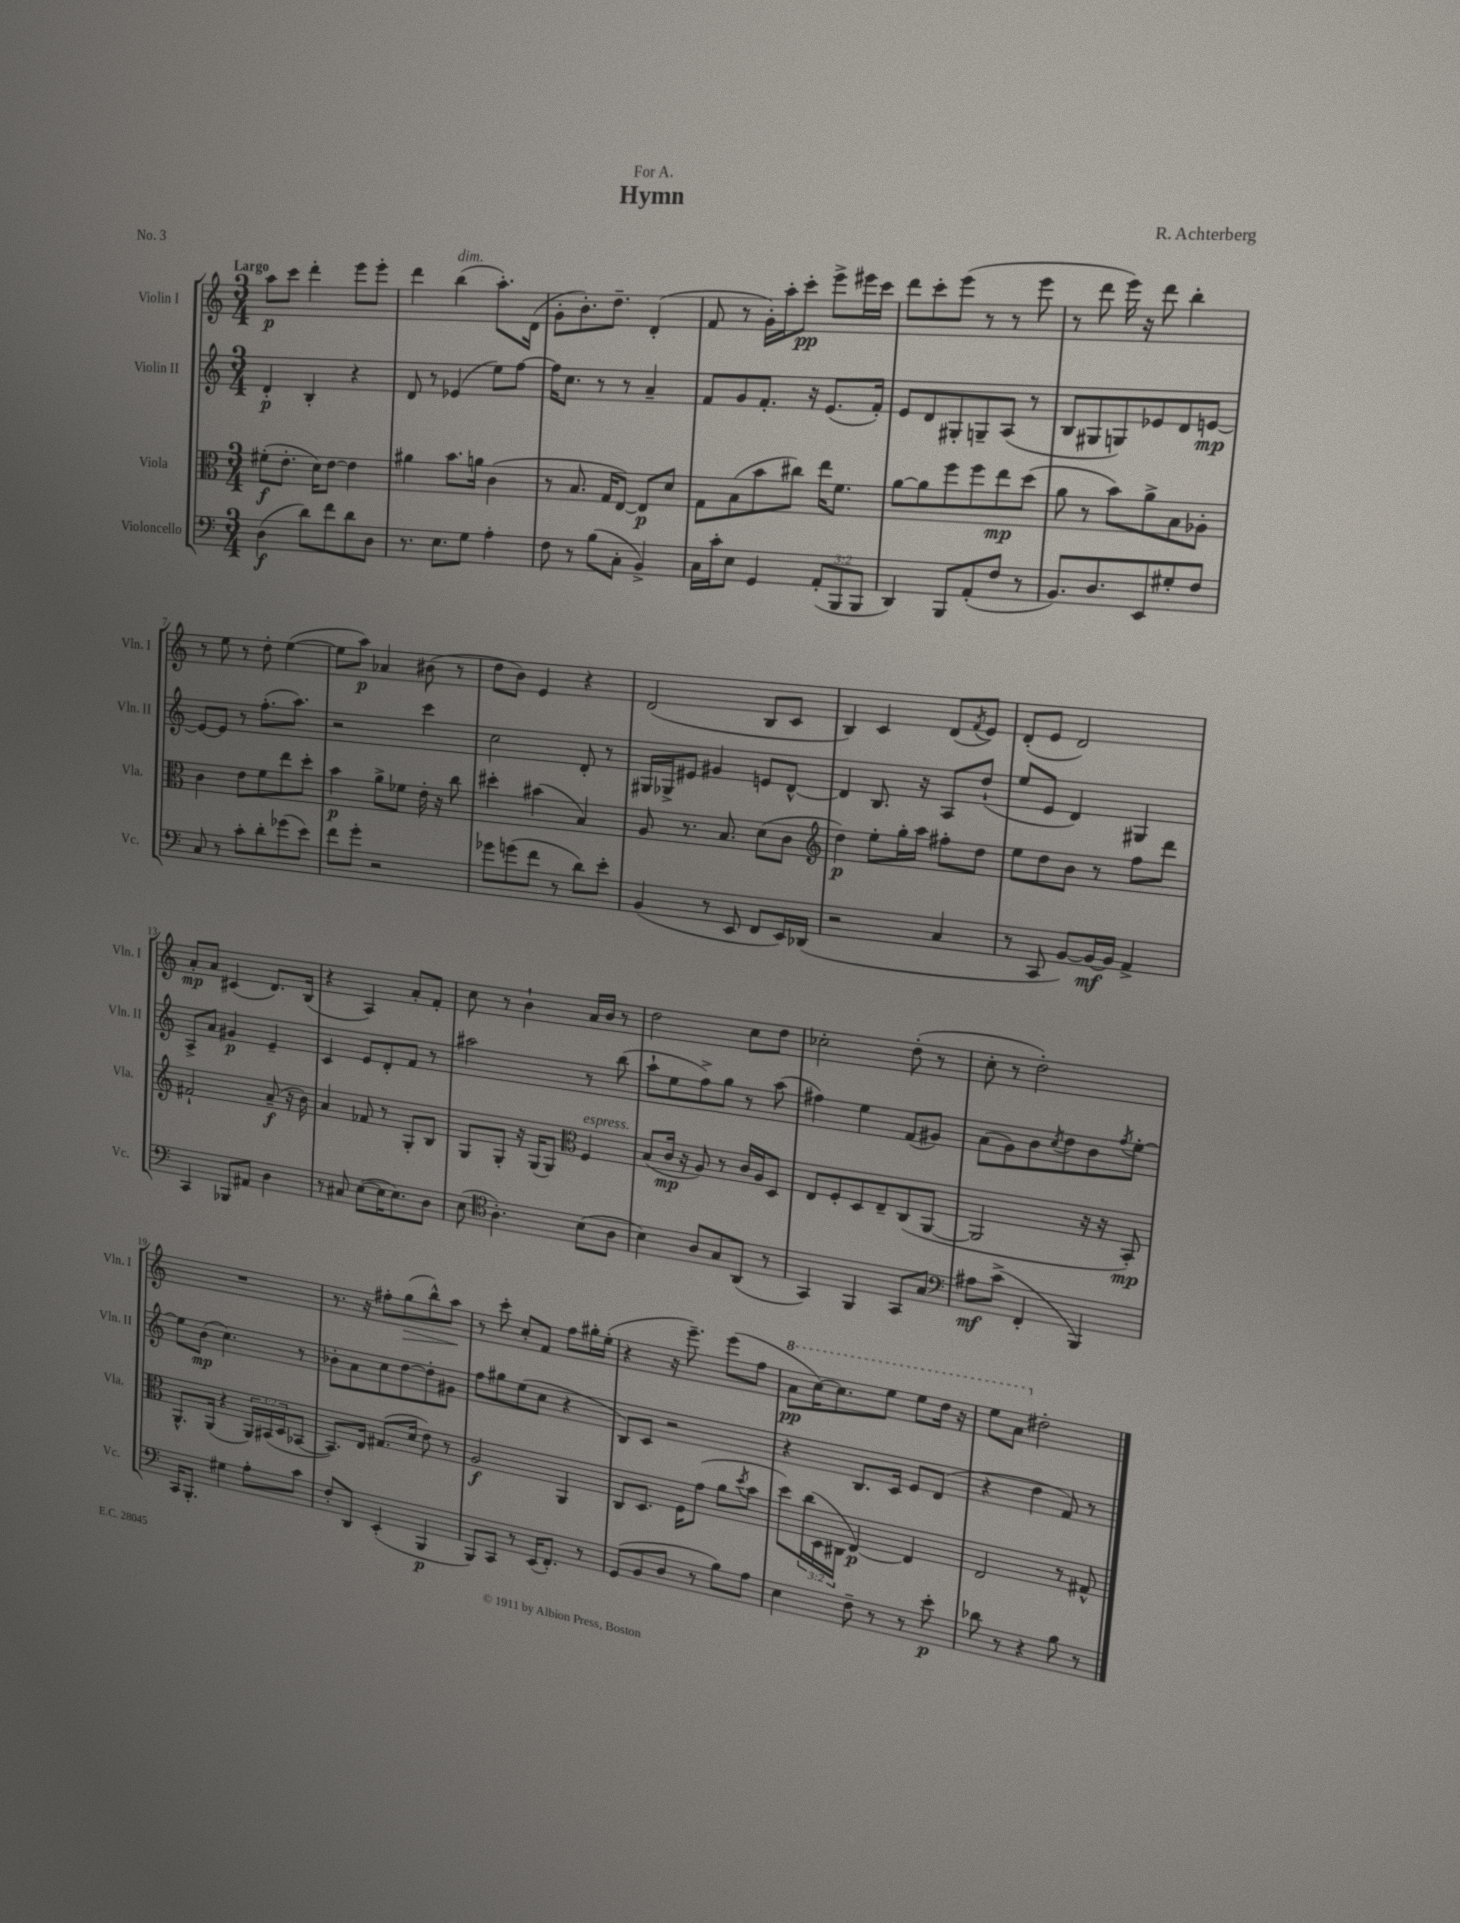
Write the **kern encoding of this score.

**kern	**kern	**kern	**kern
*staff4	*staff3	*staff2	*staff1
*clefF4	*clefC3	*clefG2	*clefG2
*k[]	*k[]	*k[]	*k[]
*M3/4	*M3/4	*M3/4	*M3/4
(4D	(8f#'	4d'	8aa
.	8.e'	.	8ccc
8d)	.	4B'	4ddd'
.	16d)	.	.
8f	[8e	.	.
8d	4e]	4r	8eee
8D	.	.	8eee'
=	=	=	=
8.r	4a#	8d	4ddd
.	.	8r	.
8.E	.	.	.
.	8.b	(4e-	(4bb
8G	.	.	.
.	16a	.	.
4A'	(4c	8ee)	8.aa')
.	.	[8ff	.
.	.	.	(16d
=	=	=	=
8F	8r	16ff]	8g'
.	.	8.cc	.
8r	8.B	.	8.b')
(8B	.	8r	.
.	16G	.	8.dd~
8C'	[8E)	8r	.
4BB^)	8E]	4a~	(4d'
.	8d	.	.
=	=	=	=
16C	8G	8f	8f
16c'	.	.	.
8E	(8B	8g	8r
4GG	8b	8.f'	16g')
.	.	.	16aa'
.	8cc#)	.	8ccc'
.	.	16r	.
(12AA'	16ee	(8.e	8eee^
.	8.f	.	.
12BBB	.	.	.
.	.	.	16eee#
12BBB	.	.	.
.	.	16f')	16ccc
=	=	=	=
4DD)	[8a	8e	8ddd
.	8a]	8d	8ccc'
8BBB	8ff	8G#'	(8eee
(8AA'	8ff	8G~	8r
8F	8ee	(8A	8r
8r	(8dd	8r	8eee
=	=	=	=
8.BB)	8a	8B	8r
.	8r	8G#	8ddd
8.D	.	.	.
.	8b)	8G)	16eee)
.	.	.	16r
8EE	8a^	8e-	8ddd
8G#'	8B	8d	4bb'
8F	8A-'	[8e	.
=	=	=	=
8C	4c	8e_	8r
8r	.	8e]	8ee
8c'	8e	8r	8r
8d'	8f	(8.ff'	8dd'
(8g-	8ee	.	([4ee
.	.	8.aa)	.
8e)	8dd'	.	.
=	=	=	=
8f	4b	2r	8ee]
8g'	.	.	8aa)
2r	8a^	.	4a-
.	8f-	.	.
.	16e'	4ccc	(8b#
.	16r	.	.
.	8cc	.	8r
=	=	=	=
8g-	4dd#'	2cc	8dd
(8g	.	.	8b)
8f	(4b#	.	4e
8r	.	.	.
8d)	4B)	8d'	4r
8e'	.	8r	.
=	=	=	=
(4BB	8A	16G#	(2d
.	.	16G-^	.
.	8.r	8e#	.
8r	.	4g#	.
.	8.B	.	.
8EE	.	.	.
8FF	(8d	8e	8B
16EE)	8c	[8d^^	8c
(16DD-	.	.	.
=	=	=	=
*	*clefG2	*	*
2r	4dd)	4d]	4B)
.	8ee'	8.B	4c
.	16gg'	.	.
.	16aa	16r	.
4C	8ff#'	8A	(8d
.	.	.	8qf
.	8dd	(8dd`	8e)
=	=	=	=
8r	8ee	8ee	(8d'
8CC	8dd	8e	8e
[8BB)	8b	4d)	2d)
16BB_	8r	.	.
16BB]	.	.	.
4AA^	8ff	4G#	.
.	8ddd	.	.
=	=	=	=
4CC	2f#`	8A^	8a'
.	.	8a	8a
8BBB-	.	4g#	(4c#
8AA#	.	.	.
4D	(8a~	4e~	8.d)
.	16r	.	.
.	16b)	.	(16B
=	=	=	=
8r	4a	4c	4r
8C#	.	.	.
([8E	8f-	8e	4A)
16E]	8r	8d'	.
8.E)	.	.	.
.	8G'	8f	8a'
8D	8B	8r	8f'
=	=	=	=
(8E	8G	2aa#	8cc
*clefC4	*	*	*
4.A')	8G'	.	8r
.	16r	.	4b`
.	(16G	.	.
.	8G)	.	.
*	*clefC3	*	*
(8B	4F	8r	16a
.	.	.	16b
8A	.	(8bb	8r
=	=	=	=
4B)	(8B	8aa`	2dd
.	16c	8ee	.
.	16r	.	.
8A	8A)	8ff^)	.
8G	8r	8gg	.
(8AA	16c	8r	8cc
.	16A	.	.
8r	8D	(8aa	8dd
=	=	=	=
4GG)	8E	4ff#)	2cc-'
.	8F'	.	.
4FF	8D	4ee	.
.	8E~	.	.
8GG	(8C	(8f	(8dd'
8G	[8AA	8g#)	8r
=	=	=	=
*clefF4	*	*	*
8A#	2AA]	(8a	8cc'
(8c^	.	8g)	8r
4FF'	.	8b	2dd')
.	.	8qcc	.
.	.	8dd	.
4BBB)	16r	8b	.
.	16r	.	.
.	.	8qff	.
.	8BB')	[8ee'	.
=	=	=	=
16CC	8.AA^^	8ee]	2.r
8.BBB'	.	.	.
.	.	(8b	.
.	(16AA	.	.
4G#	4r	4.cc)	.
8A'	24AA)	.	.
.	(24BB#	.	.
.	24D	.	.
8c	[8BB-	8r	.
=	=	=	=
8F'	8.BB-])	8b-'	8.r
8DD	.	8a	.
.	16E	.	16r
(4EE'	(8.G#	8cc	8ff#'
.	.	[8dd	(8gg
.	16d	.	.
4BBB	8e)	8dd']	8bb^^)
.	8r	8g#	8aa
=	=	=	=
8BBB)	2A	8ff	8r
8CC	.	8gg#	8ccc'
8r	.	(8ee	8cc'
(16EE	.	8cc	8f
8.FF')	.	.	.
.	4AA	4r	8ff
8r	.	.	16gg#'
.	.	.	(16ee'
=	=	=	=
(8GG	8C	8B)	4r
8BB	8.D	8c	.
8D	.	2r	16r
.	16F	.	8.eee~)
8r	(8g	.	.
8B)	8a	.	(8eee
.	8qdd	.	.
8A	8b	.	8ff
=	=	=	=
4E	8dd)	4r	8aa
.	(24cc	.	[16ccc)
.	24D	.	.
.	.	.	8.ccc]
.	24C#	.	.
8F~	[4E)	8.B	.
8r	.	.	8eee
.	.	16c	.
8r	4E]	8e	8eee
8e'	.	(8d	16ddd
.	.	.	16r
=	=	=	=
8d-	2E	4r	8eee
8r	.	.	8aa
4r	.	4dd	2dd#'
8B	8r	8f)	.
8r	8G#^^	8r	.
==	==	==	==
*-	*-	*-	*-
